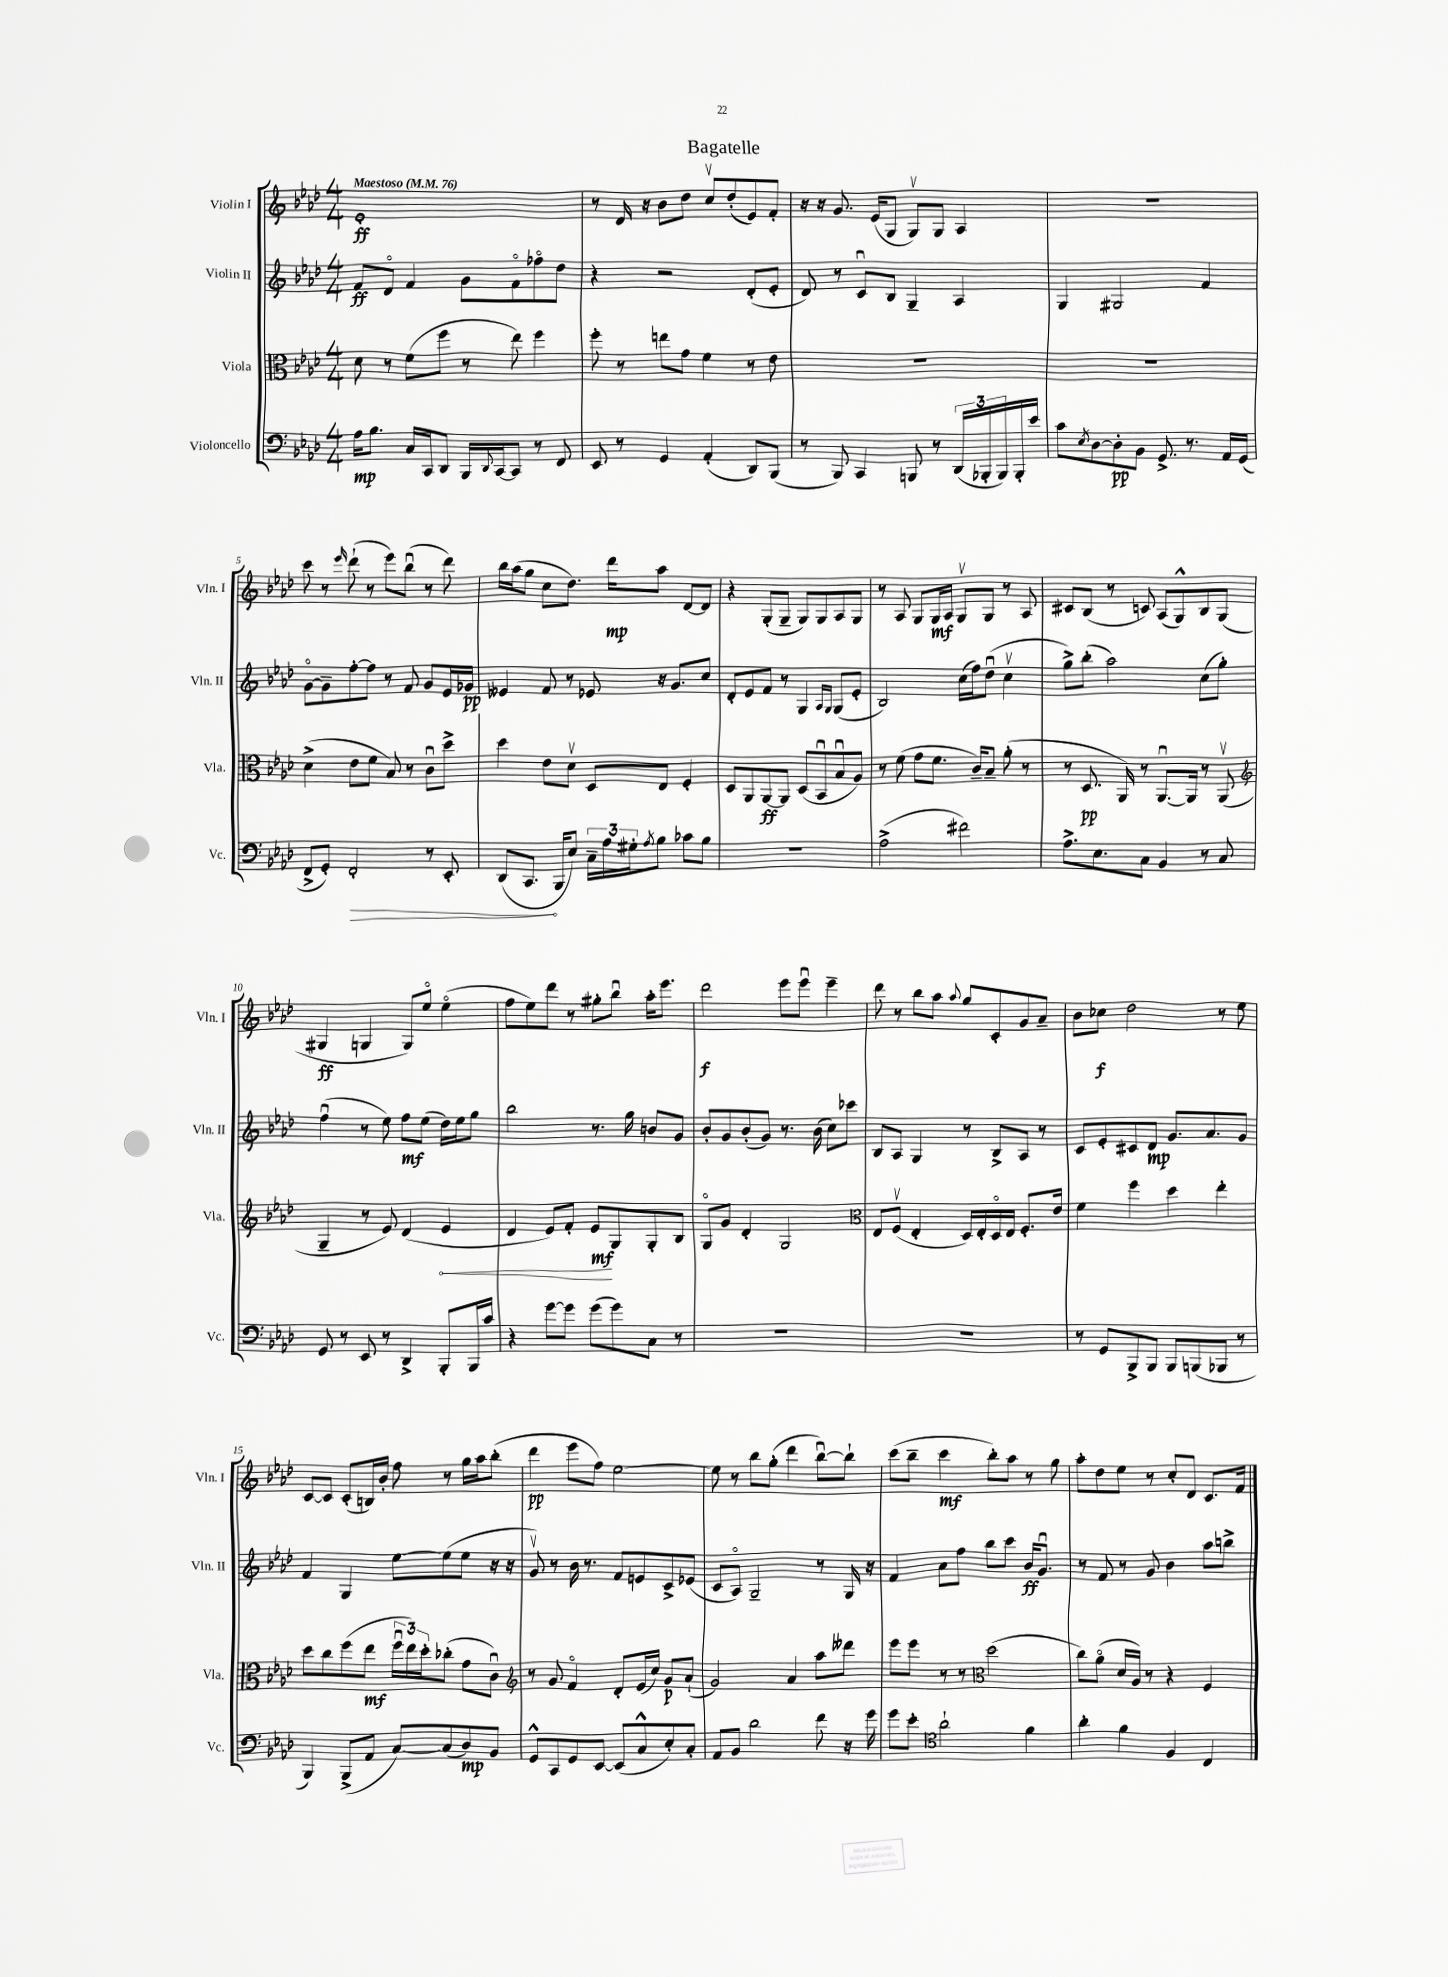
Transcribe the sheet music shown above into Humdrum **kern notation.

**kern	**kern	**kern	**kern
*staff4	*staff3	*staff2	*staff1
*clefF4	*clefC3	*clefG2	*clefG2
*k[b-e-a-d-]	*k[b-e-a-d-]	*k[b-e-a-d-]	*k[b-e-a-d-]
*M4/4	*M4/4	*M4/4	*M4/4
*MM76	*MM76	*MM76	*MM76
16A-	8d-	8f	1e-'
8.B-	.	.	.
.	8r	8d-o	.
16C	(8f	4f	.
16CC	.	.	.
8DD-	8ff	.	.
16BBB-	8r	8g	.
8qqDD-	.	.	.
[16CC	.	.	.
8CC]	8ee-)	8fo	.
8r	4ff	8ff-o	.
8FF	.	8dd-	.
=	=	=	=
8EE-	8ff'	4r	8r
8r	8r	.	16d-
.	.	.	16r
4GG	8ee	2r	8b-
.	8g	.	8dd-
(4AA-'	4f	.	8ccv
.	.	.	(8dd-'
8DD-)	8r	(8d-'	8e-)
(8BBB-	8e-	8e-'	8f'
=	=	=	=
8r	1r	8d-)	16r
.	.	.	16r
8BBB-)	.	8r	8.g
4CC	.	8cu	.
.	.	.	(16e-
.	.	8B-	8G
8BBB	.	4G~	8Gv)
8r	.	.	8G
(24DD-	.	4A-	4A-
24BBB-'	.	.	.
24BBB-)	.	.	.
16BBB-'	.	.	.
16e-	.	.	.
=	=	=	=
8c	1r	4G	1r
8qE-	.	.	.
[8D-	.	.	.
8D-']	.	2G#	.
8BB-	.	.	.
8.GG^	.	.	.
8.r	.	.	.
.	.	4f	.
16AA-	.	.	.
(16GG	.	.	.
=	=	=	=
8FF^	(4d-^	[8go	8ccc
8GG')	.	8g~]	8r
.	.	.	16qqeee-
2FF'	8e-	[8ff'	(8ddd-`
.	8f	8ff]	8r
.	8B-)	8r	8eee-)
.	8r	8f	(8bb-u
8r	8cu	8g	8r
8EE-'	8dd-^	16e-	8ddd-)
.	.	16g-	.
=	=	=	=
(8DD-	4dd-	4e--	16bb-
.	.	.	(16aa-
8.CC	.	.	8gg
.	8e-	8f	8cc
16BBB-	.	.	.
8E-)	8d-v	8r	8.dd-)
24C~	8D-	8e-	.
24A-	.	.	.
.	.	.	16ddd-
24G#'	.	.	.
8qA-	.	.	.
8B-	8E-	16r	8aa-
.	.	8.g	.
8c-	4F'	.	[8d-
8B-	.	8cc	8d-]
=	=	=	=
1r	8D-	8d-'	4r
.	8AA-	8e-	.
.	[8AA-	8f	(8G'
.	8AA-]	8r	8G~
.	(8D-	4G	8G)
.	8BB-u	.	8G
.	.	16qqA-	.
.	.	16qqG	.
.	8B-u	(8G	8A-
.	8A-)	8e-'	8G
=	=	=	=
(2A-^	8r	2B-)	8r
.	(8f	.	8A-
.	8g	.	8G
.	8.f	.	16G
.	.	.	16A-
2f#)	.	(16cc	8Gv
.	16c~)	16ff)	.
.	8B-~	(8dd-u	8G
.	(8a-'	4ccv	8r
.	8r	.	8A-
=	=	=	=
8.A-^	8r	8gg^)	8c#
.	8.D-	(8bb-'	(8B-
8.E-	.	.	.
.	.	2aa-)	8r
.	16AA-)	.	.
8C	8r	.	8c)
4BB-	[8.AA-u	.	(8A-
.	.	.	8G^^)
.	16AA-]	.	.
8r	8r	(8cc	8B-
8C	(8AA-v	8gg')	(8G
=	=	=	=
*	*clefG2	*	*
8GG	4G~	(4ffu	4G#
8r	.	.	.
8EE-	8r	8r	4G
8r	8e-)	8ee-)	.
4DD-^	(4d-	8ff	8G)
.	.	(8ee-	8ee-o
8BBB-'	4e-	16dd-)	(4ee-o
.	.	16ee-	.
16BBB-	.	8gg	.
16c	.	.	.
=	=	=	=
4r	4d-	2bb-	8ff
.	.	.	8ee-)
[8g	8e-)	.	8ddd-
8g]	8f'	.	8r
(8g	8e-	8.r	8gg#'
8g)	8G	.	8bb-u
.	.	16gg	.
8C	8G'	8b	16aa-'
.	.	.	8.eee-
8r	8B-	8g	.
=	=	=	=
1r	8Go	8b-'	2ddd-
.	8g	8g	.
.	4d-'	(8b-'	.
.	.	8g)	.
.	2G	8.r	8eee-
.	.	.	8eee-u
.	.	(16b-	.
.	.	8cc)	4eee-~
.	.	8ccc-	.
=	=	=	=
*	*clefC3	*	*
1r	8E-	8B-	8ddd-
.	(8Fv	8A-	8r
.	4E-'	4G	8bb-
.	.	.	8aa-
.	.	.	8qqaa-
.	16D-)	8r	8gg
.	16E-'	.	.
.	16D-o	8B-^	8c'
.	16E-	.	.
.	8.F'	8A-	8g
.	.	8r	8a-~
.	16e-	.	.
=	=	=	=
8r	4f	8c	8b-
8GG	.	8e-'	8cc-
8BBB-^	4ff	8c#	2dd-
8BBB-	.	8d-	.
8BBB-	4dd-	8.g	.
(8BBB	.	.	.
.	.	8.a-	.
8BBB-	4ee-'	.	8r
8r	.	8g	8ee-
=	=	=	=
4BBB-)	8dd-	4f	[8c
.	8cc	.	8c]
(8BBB-^	(8ff	4G	(8c'
8AA-	8ee-	.	16B)
.	.	.	16b-'
[8C)	24ffu	[8ee-	8ff
.	24ee-)	.	.
.	24dd-'	.	.
(8C]	(8cc-'	(8ee-]	8r
8D-)	8g	8ee-	16gg
.	.	.	16aa-
8BB-	8cu)	16r	(8bb-'
.	.	16r	.
=	=	=	=
*	*clefG2	*	*
8GG^^	8r	8gv)	4ddd-
8CC	8g	8r	.
8GG	4fo	16b-	8eee-
.	.	8.r	.
[8EE-	.	.	8ff)
(8EE-]	8d-'	8f	[2ee-
8C^^	(16e-	8e	.
.	16cc)	.	.
8E-')	8g	8c^	.
8C'	(8a-`	(8e-	.
=	=	=	=
8AA-	2g)	8c	8ee-]
8BB-	.	8A-o)	8r
2d-	.	2G~	8bb-
.	.	.	(8gg'
.	4a-	.	4ddd-
8f	8aa-	8r	[8bb-u)
16r	8ddd--	16G	8bb-`]
16g	.	16r	.
=	=	=	=
8g	8eee-	4f	(8ccc
8e-'	8eee-	.	8bb-~
*clefC4	*	*	*
2a-`	8r	8a-	4ccc
.	8r	8ff	.
*	*clefC3	*	*
.	(2dd-	8bb-	8bb-')
.	.	8ccc	8aa-
4f	.	16b-	8r
.	.	8.gu	.
.	.	.	8gg
=	=	=	=
4a-'	8cc)	8r	8aa-'
.	(8a-o	8f	8dd-
4f	16d-	8r	8ee-
.	16A-)	.	.
.	8r	8g	8r
4F	4r	4b-	8cc'
.	.	.	8d-
4C	4F	8aa-	8.c
.	.	8bb^	.
.	.	.	16f
==	==	==	==
*-	*-	*-	*-
